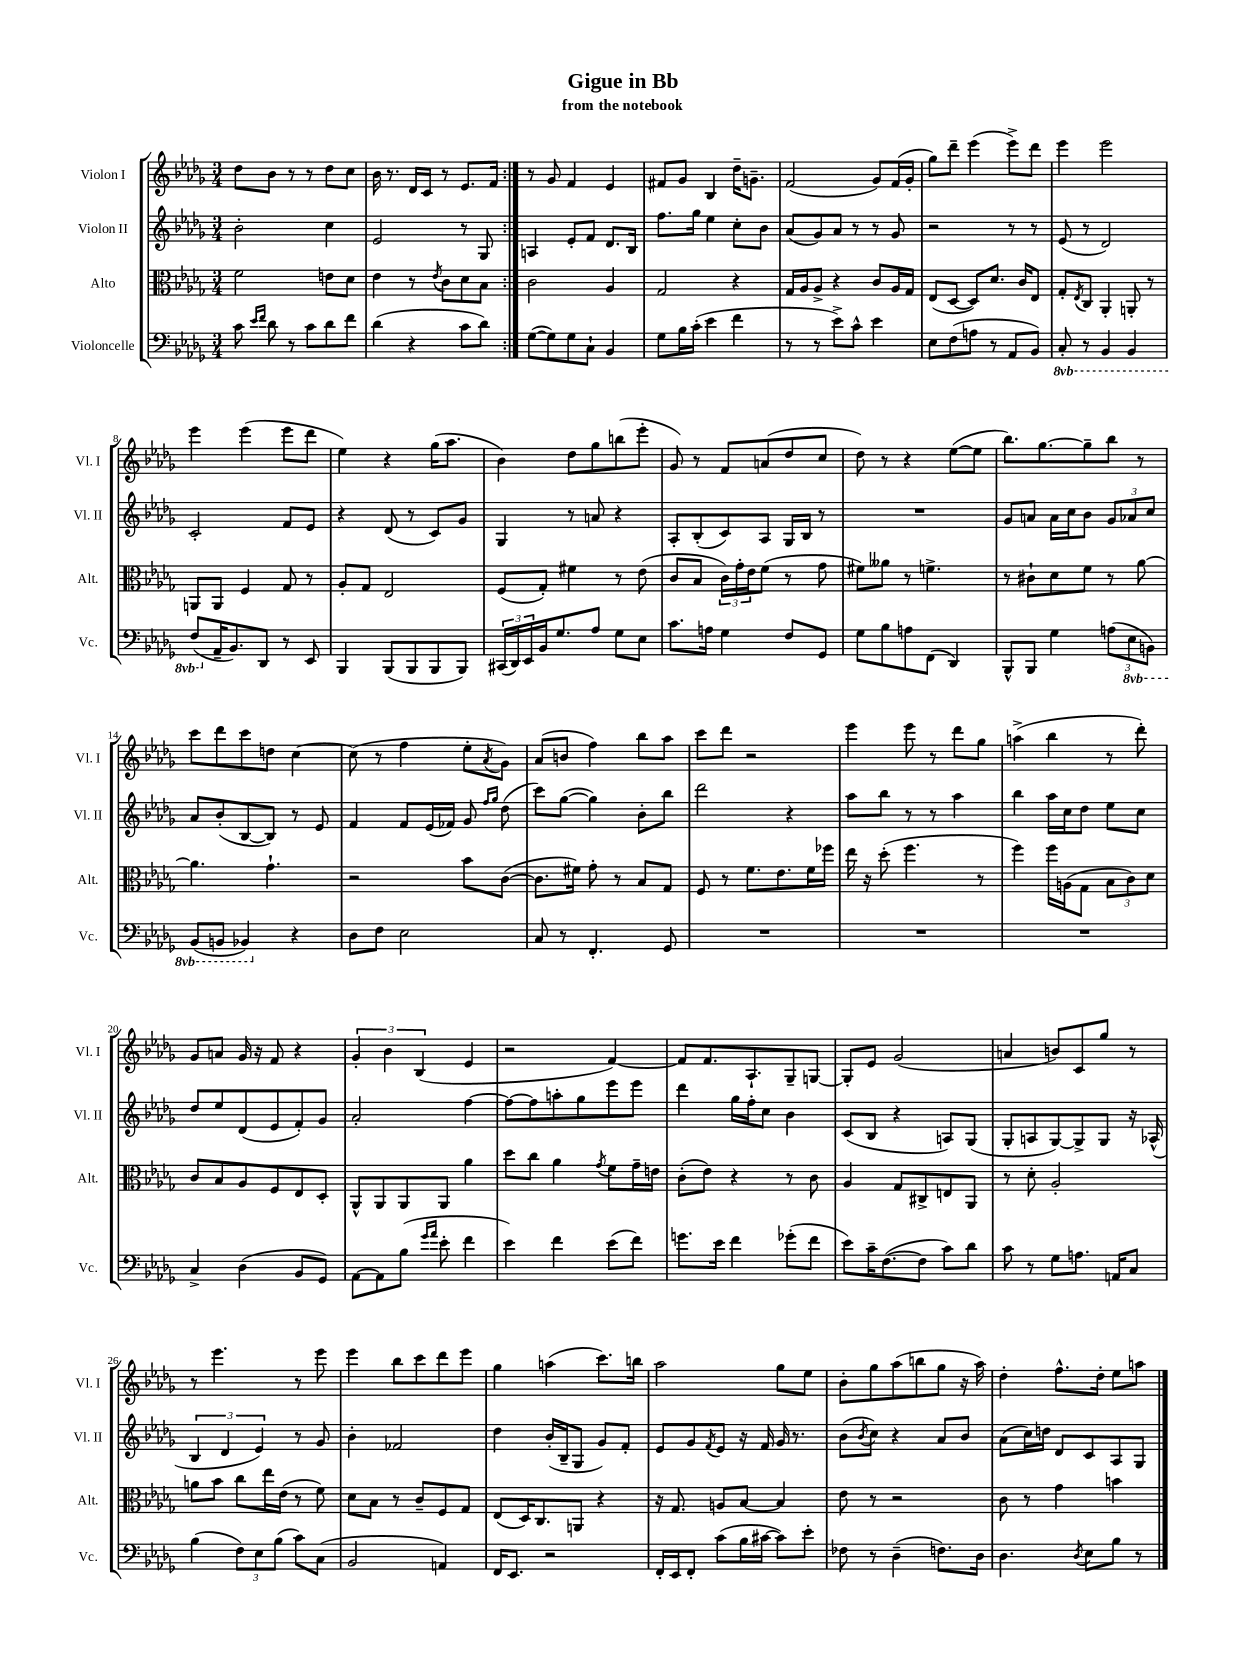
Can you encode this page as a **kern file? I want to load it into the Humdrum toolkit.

**kern	**kern	**kern	**kern
*staff4	*staff3	*staff2	*staff1
*clefF4	*clefC3	*clefG2	*clefG2
*k[b-e-a-d-g-]	*k[b-e-a-d-g-]	*k[b-e-a-d-g-]	*k[b-e-a-d-g-]
*M3/4	*M3/4	*M3/4	*M3/4
8c\	2f\	2b-'\	8dd-\L
16qqe-/LL	.	.	.
16qqf/JJ	.	.	.
8d-\	.	.	8b-\J
8r	.	.	8r
8c\L	.	.	8r
8d-\	8e\L	4cc\	8dd-\L
8f\J	8d-\J	.	8cc\J
=	=	=	=
(4d-\	4e-\	2e-/	16b-\
.	.	.	8.r
4r	8r	.	16d-/LL
.	.	.	16c/JJ
.	8qe-/	.	.
.	8c\L	.	8r
8c\L	8d-\	8r	8.e-/L
8d-\J)	8B-\J	8G-/	.
.	.	.	16f/Jk
=:|!	=:|!	=:|!	=:|!
([8G-\L	2c\	4A/	8r
8G-\])	.	.	8g-/
8G-\	.	8e-'/L	4f/
8C`\J	.	8f/J	.
4BB-/	4A-/	8.d-/L	4e-/
.	.	16B-/Jk	.
=	=	=	=
8G-\L	2G-/	8.ff\L	8f#/L
16B-\L	.	.	8g-/J
(16c'\JJ	.	16gg-\Jk	.
4e-\	.	4ee-\	4B-/
4f\	4r	8cc'\L	16dd-~\LK
.	.	.	8.g~\J
.	.	8b-\J	.
=	=	=	=
8r	16G-/LL	(8a-/L	(2f/
.	16A-/J	.	.
8r	8A-^/J	8g-/)	.
8e-^\L)	4r	8a-/J	.
8c^^\J	.	8r	.
4e-\	8c/L	8r	8g-/L)
.	16A-/L	8g-/	(16f/L
.	16G-/JJ	.	16g-'/JJ
=	=	=	=
8E-\L	(8E-/L	2r	8gg-\L)
(8F\	[8D-/J	.	8ddd-~\J
8A\J	8D-/]L)	.	(4eee-\
8r	8.d-/J	.	.
8AA-/L	.	8r	8eee-^\L)
.	16c/LK	.	.
8BB-/J)	8E-/J	8r	8ddd-\J
=	=	=	=
8CC'/	8G-'/L	(8e-/	4eee-\
.	8qE-/	.	.
8r	8C/J	8r	.
4BBB-/	4AA-'/	2d-/)	2eee-\
4BBB-/	8AA'/	.	.
.	8r	.	.
=	=	=	=
(8FF/L	8AA/L	2c'/	4eee-\
16AA-~/K	8AA/J	.	.
8.BB-/)	.	.	.
.	4F/	.	(4eee-\
8DD-/J	.	.	.
8r	8G-/	8f/L	8eee-\L
8EE-/	8r	8e-/J	8ddd-\J
=	=	=	=
4BBB-/	8A-'/L	4r	4ee-\)
.	8G-/J	.	.
(8BBB-/L	2E-/	(8d-/	4r
8BBB-/	.	8r	.
8BBB-/	.	8c/L)	(16gg-\LK
.	.	.	8.aa-\J
8BBB-/J)	.	8g-/J	.
=	=	=	=
(24CC#/LL	(8F/L	4G-/	4b-\)
24DD-/)	.	.	.
24EE-/	.	.	.
16BB-/J	8G-'/J)	.	.
8.G-/	.	.	.
.	4f#\	8r	8dd-\L
8A-/J	.	8a/	8gg-\
8G-\L	8r	4r	(8bb\
8E-\J	(8e-\	.	8eee-'\J
=	=	=	=
8.c\L	8c/L	8A-'/L	8g-/)
.	8B-/J	(8B-'/	8r
16A\Jk	.	.	.
4G-\	24c\LL)	8c/)	8f/L
.	24g-'\	.	.
.	24e-\J	.	.
.	(8f\J	8A-/J	(8a/
8F/L	8r	16G-/LL	8dd-/
.	.	16B-/JJ	.
8GG-/J	8g-\	8r	8cc/J
=	=	=	=
8G-\L	8f#\L)	2.r	8dd-\)
8B-\	8a--\J	.	8r
8A\	8r	.	4r
(8FF\J	4.f^\	.	.
4DD-/)	.	.	([8ee-\L
.	.	.	8ee-\]J
=	=	=	=
8BBB-^^/L	8r	8g-/L	8.bb-\L)
8BBB-/J	8c#`\L	8a/J	.
.	.	.	[8.gg-\
4G-\	8d-\	16a\LL	.
.	.	16cc\J	.
.	8f\J	8b-\J	8gg-~\]
(12A\L	8r	12g-/L	8bb-\J
12EE-\	.	12a-/	.
.	[8a-\	.	8r
12BBB\J)	.	12cc/J	.
=	=	=	=
(8BBB-/L	4.a-\]	8a-/L	8ccc\L
8BBB/J	.	(8b-'/	8ddd-\
4BBB-/)	.	[8B-/	8ccc\
.	4.g-`\	8B-/]J)	8dd\J
4r	.	8r	[4cc\
.	.	8e-/	.
=	=	=	=
8D-\L	2r	4f/	(8cc\]
8F\J	.	.	8r
2E-\	.	8f/L	4ff\
.	.	(16e-/L	.
.	.	16f-/JJ)	.
.	8b-\L	8g-/	8ee-'\L
.	.	16qqff/LL	.
.	.	16qqgg-/JJ	8qa-/
.	([8c\J	(8dd-\	8g-\J)
=	=	=	=
8C/	8.c\]L	8ccc\L)	(8a-/L
8r	.	([8gg-\J	8b/J
.	16f#\Jk)	.	.
4.FF'/	8g-'\	4gg-\])	4ff\)
.	8r	.	.
.	8B-/L	8b-'\L	8bb-\L
8GG-/	8G-/J	8bb-\J	8aa-\J
=	=	=	=
2.r	8F/	2ddd-\	8ccc\L
.	8r	.	8ddd-\J
.	8.f\L	.	2r
.	8.e-\	.	.
.	.	4r	.
.	16f\L	.	.
.	16ff-\JJ	.	.
=	=	=	=
2.r	16ee-\	8aa-\L	4eee-\
.	16r	.	.
.	(8dd-'\	8bb-\J	.
.	4.ff\	8r	8eee-\
.	.	8r	8r
.	.	4aa-\	8ddd-\L
.	8r	.	8gg-\J
=	=	=	=
2.r	4ff\)	4bb-\	(4aa^\
.	16ff\LL	16aa-\LL	4bb-\
.	(16A\J	16cc\J	.
.	8G-\J	8dd-\J	.
.	12B-\L	8ee-\L	8r
.	12c\)	.	.
.	.	8cc\J	8ddd-'\)
.	12d-\J	.	.
=	=	=	=
4C^/	8c/L	8dd-/L	8g-/L
.	8B-/	8ee-/	8a/J
(4D-\	8A-/	(8d-/	16g-/
.	.	.	16r
.	8F/	8e-/	8f/
8BB-/L	8E-/	8f'/)	4r
8GG-/J)	8D-'/J	8g-/J	.
=	=	=	=
[8AA-\L	8AA-^^/L	2a-'/	6g-'/
8AA-\]	8AA-/	.	.
.	.	.	6b-\
(8B-\J	8AA-/	.	.
.	.	.	(6B-/
16qqg-/LL	.	.	.
16qqa-/JJ	.	.	.
8e-'\	8AA-/J	.	.
4f\	4a-\	[4ff\	4e-/
=	=	=	=
4e-\)	8dd-\L	8ff\_L	2r
.	8cc\J	8ff\]	.
4f\	4a-\	8aa'\	.
.	.	8gg-\	.
.	8qg-/	.	.
(8e-\L	8f\L	8eee-\	[4f/)
8f\J)	16g-~\L	8eee-\J	.
.	16e\JJ	.	.
=	=	=	=
8.g\L	(8c'\L	4ddd-\	8f/]L
.	8e-\J)	.	8.f/
16e-\Jk	.	.	.
4f\	4r	16gg-\LL	.
.	.	16ff'\J	8.A-`/
.	.	8cc\J	.
(8g-'\L	8r	4b-\	8G-~/
8f\J	8c\	.	[8G/J
=	=	=	=
8e-\L)	4A-/	(8c/L	8G'/]L
16c~\K	.	8B-/J	8e-/J
([8.F\	.	.	.
.	8G-/L	4r	(2g-/
8F\]J	8C#^/	.	.
8c\L)	8E/	8A/L)	.
8d-\J	8AA-/J	(8G-/J	.
=	=	=	=
8c\	8r	8G-'/L	4a/
8r	8d-'\	8A/	.
8G-\L	2A-'/	[8G-/)	8b/L)
8.A\J	.	8G-^/]	8c/
.	.	8G-/J	8gg-/J
16AA/LK	.	.	.
8C/J	.	16r	8r
.	.	(16A-^^/	.
=	=	=	=
(4B-\	8a\L	6B-/	8r
.	8b-\J	.	4.eee-\
.	.	6d-/	.
12F\L)	8cc\L	.	.
12E-\	.	6e-/)	.
.	16ee-\L	.	.
(12B-\J	.	.	.
.	(16e-\JJ	.	.
8c\L)	8r	8r	8r
(8C\J	8f\)	8g-/	8eee-\
=	=	=	=
2BB-/	8d-\L	4b-'\	4eee-\
.	8B-\J	.	.
.	8r	2f-/	8bb-\L
.	8c~/L	.	8ccc\
4AA/)	8F/	.	8ddd-\
.	8G-/J	.	8eee-\J
=	=	=	=
16FF/LK	(8E-/L	4dd-\	4gg-\
8.EE-/J	.	.	.
.	16D-/K)	.	.
.	8.C/	.	.
2r	.	(16b-'/LL	(4aa\
.	.	16B-~/J	.
.	8AA/J	8G-/J	.
.	4r	8g-/L)	8.ccc\L)
.	.	8f'/J	.
.	.	.	16bb\Jk
=	=	=	=
16FF'/LL	16r	8e-/L	2aa-\
16EE-/J	8.G-/	.	.
8FF'/J	.	8g-/	.
.	.	8qf/	.
(8c\L	8A/L	8e-/J	.
16B-\L	[8B-/J	16r	.
[16c#\JJ	.	16f/	.
8c#\]L)	4B-/]	16g-/	8gg-\L
.	.	8.r	.
8e-'\J	.	.	8ee-\J
=	=	=	=
8F-\	8e-\	(8b-\L	8b-'\L
.	.	8qb-/	.
8r	8r	8cc\J)	8gg-\
(4D-~\	2r	4r	(8aa-\
.	.	.	8bb\
8.F\L)	.	8a-/L	8gg-\J
.	.	8b-/J	16r
16D-\Jk	.	.	16aa-\)
=	=	=	=
4.D-\	8c\	(8a-\L	4dd-'\
.	8r	16cc\L)	.
.	.	16dd\JJ	.
.	4g-\	8d-/L	8.ff^^\L
8qD-/	.	.	.
8E-\L	.	8c/	.
.	.	.	16dd-'\Jk
8B-\J	4b\	8A-/	8ee-\L
8r	.	8G-/J	8aa\J
==	==	==	==
*-	*-	*-	*-
